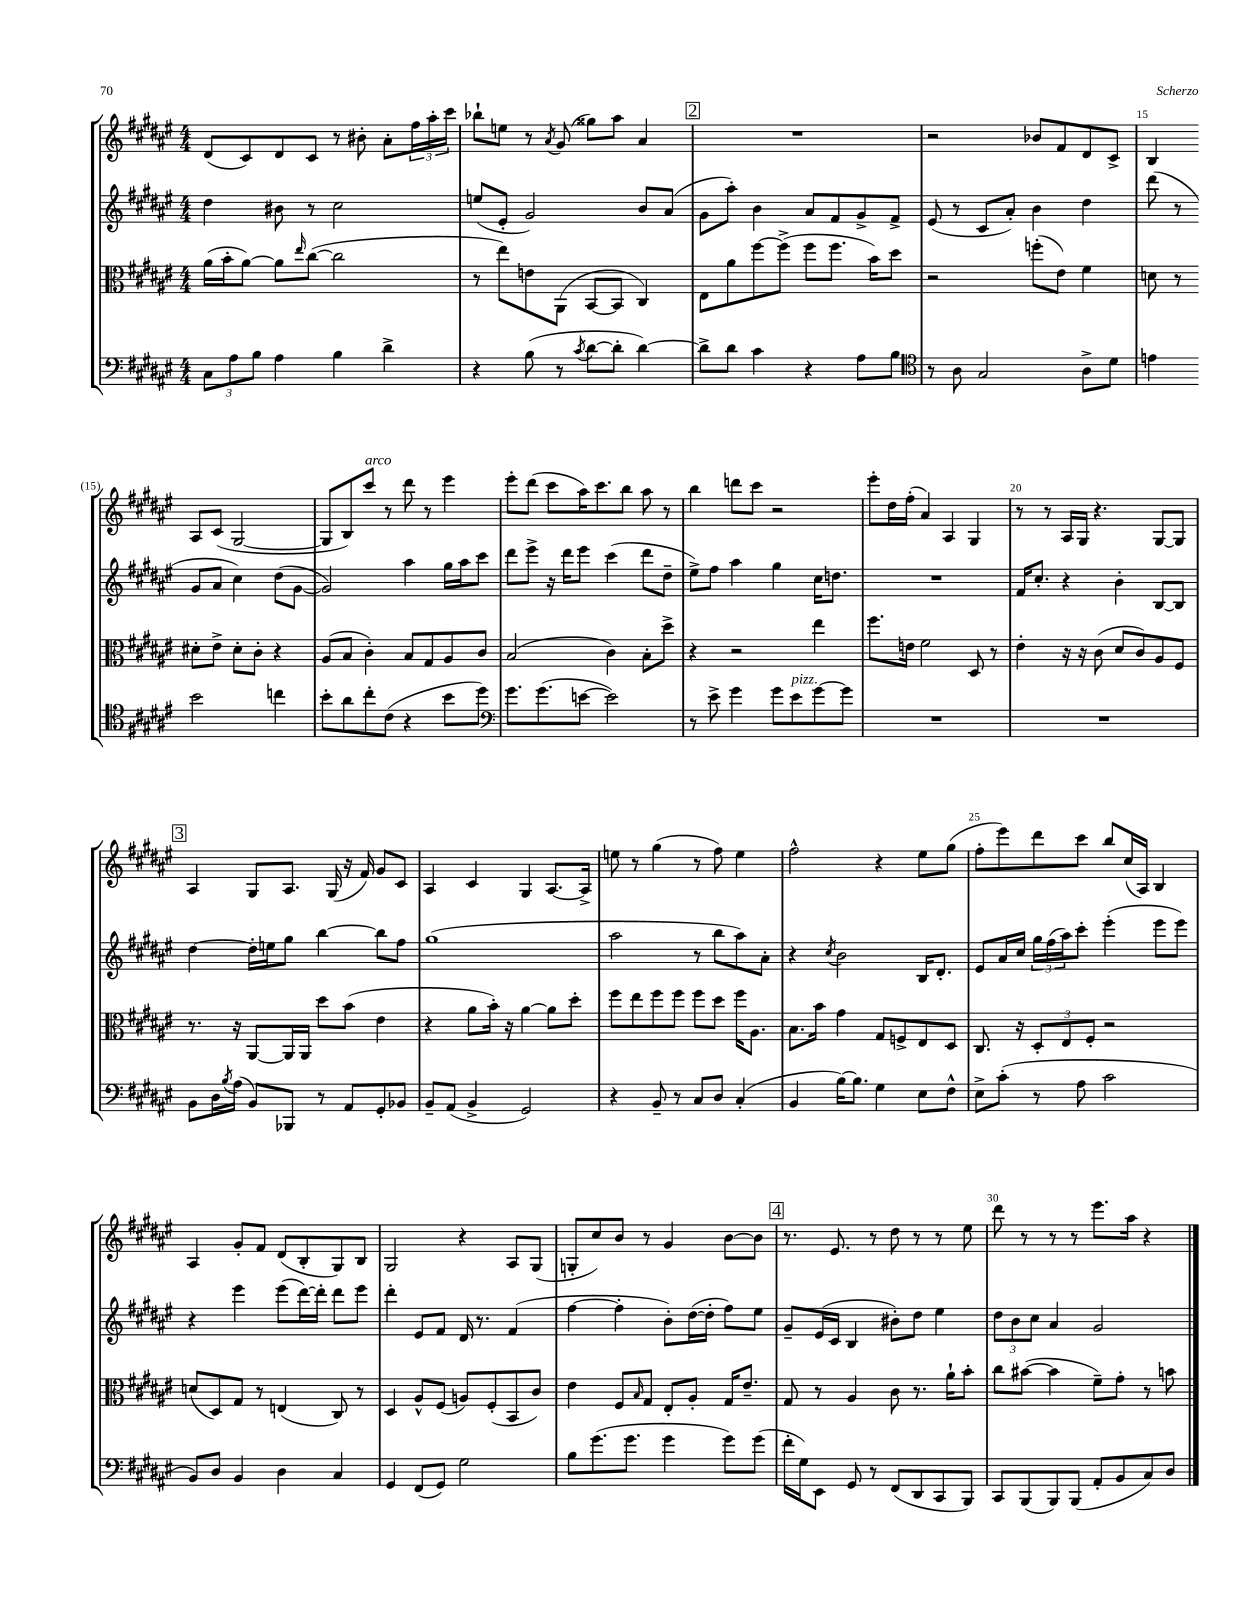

**kern	**kern	**kern	**kern
*part4	*part3	*part2	*part1
*staff4	*staff3	*staff2	*staff1
*clefF4	*clefC3	*clefG2	*clefG2
*k[f#c#g#d#a#e#]	*k[f#c#g#d#a#e#]	*k[f#c#g#d#a#e#]	*k[f#c#g#d#a#e#]
*M4/4	*M4/4	*M4/4	*M4/4
=11	=11	=11	=11
12C#\L	(16a#\LL	4dd#\	(8d#/L
.	16b'\J	.	.
12A#\	.	.	.
.	[8a#\J)	.	8c#/)
12B\J	.	.	.
4A#\	8a#\L]	8b#X\	8d#/
.	16qqee#/	.	.
.	([8cc#\J	8r	8c#/J
4B\	2cc#\]	2cc#\	8r
.	.	.	8b#X'\
4d#^\	.	.	8a#'\L
.	.	.	24ff#\L
.	.	.	24aa#'\
.	.	.	24ccc#\JJ
=12	=12	=12	=12
4r	8r	(8een/L	8bb-X`\L
.	8ee#\L)	8e#'/J	8een\J
(8B\	8en\	2g#/)	8r
.	.	.	8qa#/
8r	(8AA#\J	.	(8g#/
8qc#/	.	.	.
[8d#\L	[8BB/L	.	8gg##X\L)
8d#'\J]	8BB/J]	.	8aa#\J
[4d#\)	4C#/)	8b/L	4a#/
.	.	(8a#/J	.
!!LO:REH:place=s1:t=2
=13	=13	=13	=13
8d#^\L]	8E#\L	8g#\L	1r
8d#\J	8a#\	8aa#'\J)	.
4c#\	[8ff#\	4b\	.
.	(8ff#^\J]	.	.
4r	8ff#\L	8a#/L	.
.	8.ff#\J	8f#/	.
8A#\L	.	8g#^/	.
.	16b\KL)	.	.
8B\J	8dd#\J	8f#^/J	.
=14	=14	=14	=14
*clefC4	*	*	*
8r	2r	(8e#/	2r
8A#\	.	8r	.
2G#/	.	8c#/L	.
.	.	8a#'/J)	.
.	(8ffn'\L	4b\	8b-X/L
.	8e#\J)	.	8f#/
8A#^\L	4f#\	4dd#\	8d#/
8d#\J	.	.	8c#^/J
=15	=15	=15	=15
4en\	8dn\	(8ddd#\	4B/
.	8r	8r	.
2b\	8d#X'\L	8g#/L	8A#/L
.	8e#^\J	8a#/J	(8c#/J
.	8d#'\L	4cc#\)	[2G#/
.	8c#'\J	.	.
4ccn\	4r	(8dd#\L	.
.	.	[8g#\J	.
!!LO:LB:g=z
=16	=16	=16	=16
8b'\L	(8A#/L	2g#/])	8G#/L]
8a#\	8B/J	.	8B/)
!	!	!	!LO:TX:a:i:t=arco
8cc#'\	4c#'\)	.	8ccc#/J
(8c#\J	.	.	8r
4r	8B/L	4aa#\	8ddd#\
.	8G#/	.	8r
8b\L	8A#/	16gg#\LL	4eee#\
.	.	16aa#\J	.
8dd#\J)	8c#/J	8ccc#\J	.
=17	=17	=17	=17
*clefF4	*	*	*
8.g#\L	(2B/	8ddd#\L	8eee#'\L
.	.	8eee#^\J	(8ddd#\J
(8.g#\	.	.	.
.	.	16r	8ccc#\L
.	.	16ddd#\KL	.
[8en\J	.	8eee#\J	16aa#\K)
.	.	.	8.ccc#\
2e\])	4c#\)	(4ccc#\	.
.	.	.	8bb\J
.	8B'\L	8ddd#\L	8aa#\
.	8dd#^\J	8dd#~\J	8r
=18	=18	=18	=18
8r	4r	8ee#^\L)	4bb\
8e#^\	.	8ff#\J	.
4g#\	2r	4aa#\	8dddn\L
.	.	.	8ccc#\J
8g#\L	.	4gg#\	2r
!LO:TX:a:i:t=pizz.	!	!	!
8e#\	.	.	.
[8g#\	4ee#\	16cc#\KL	.
.	.	8.ddn\J	.
8g#\J]	.	.	.
=19	=19	=19	=19
1r	8.ff#\L	1r	8eee#'\L
.	.	.	16dd#\L
.	16en\Jk	.	(16ff#'\JJ
.	2f#\	.	4a#/)
.	.	.	4A#/
.	8D#/	.	4G#/
.	8r	.	.
=20	=20	=20	=20
1r	4e#'\	16f#/KL	8r
.	.	8.cc#'/J	.
.	.	.	8r
.	16r	4r	16A#/LL
.	16r	.	16G#/JJ
.	(8c#\	.	4.r
.	8d#/L	4b'\	.
.	8c#/)	.	.
.	8A#/	[8B/L	[8G#/L
.	8F#/J	8B/J]	8G#/J]
!!LO:LB:g=z
!!LO:REH:place=s1:t=3
=21	=21	=21	=21
8BB\L	8.r	[4dd#\	4A#/
16D#\L	.	.	.
8qB/	.	.	.
(16A#\JJ	16r	.	.
8BB/L)	[8AA#/L	16dd#'\LL]	8G#/L
.	.	16een\J	.
8BBB-X/J	16AA#/L]	8gg#\J	8.A#/J
.	16AA#/JJ	.	.
8r	8dd#\L	[4bb\	.
.	.	.	(16G#/
8AA#/L	(8b\J	.	16r
.	.	.	16f#/)
8GG#'/	4e#\	8bb\L]	8g#/L
8BB-X/J	.	8ff#\J	8c#/J
=22	=22	=22	=22
8BB~/L	4r	(1gg#	4A#/
(8AA#/J	.	.	.
4BB^/	8a#\L	.	4c#/
.	16b'\Jk)	.	.
.	16r	.	.
2GG#/)	[4a#\	.	4G#/
.	8a#\L]	.	[8.A#/L
.	8dd#'\J	.	.
.	.	.	16A#^/Jk]
=23	=23	=23	=23
4r	8ff#\L	2aa#\	8een\
.	8ee#\	.	8r
8BB~/	8ff#\	.	(4gg#\
8r	8ff#\J	.	.
8C#/L	8ff#\L	8r	8r
8D#/J	8dd#\J	8bb\L	8ff#\)
(4C#'/	16ff#\KL	8aa#\)	4ee\
.	8.A#\J	.	.
.	.	8a#'\J	.
=24	=24	=24	=24
4BB/	8.B\L	4r	2ff#^^\
.	16b\Jk	.	.
.	.	8qcc#/	.
[16B\KL)	4g#\	2b\	.
8.B\J]	.	.	.
4G#\	8G#/L	.	4r
.	8Fn^/	.	.
8E#\L	8E#/	16B/KL	8ee#\L
.	.	8.d#'/J	.
8F#^^\J	8D#/J	.	(8gg#\J
=25	=25	=25	=25
8E#^\L	8.C#/	8e#/L	8ff#'\L
(8c#'\J	.	16a#/L	8eee#\)
.	16r	16cc#/JJ	.
8r	12D#'/L	24gg#\LL	8ddd#\
.	.	(24ff#\	.
.	12E#/	24aa#\J)	.
8A#\	.	8ccc#'\J	8ccc#\J
.	12F#'/J	.	.
2c#\	2r	(4eee#'\	8bb/L
.	.	.	(16cc#/L
.	.	.	16A#/JJ)
.	.	8eee#\L	4B/
.	.	8eee#\J)	.
!!LO:LB:g=z
=26	=26	=26	=26
8BB/L)	(8dn/L	4r	4A#/
8D#/J	8D#/)	.	.
4BB/	8G#/J	4eee#\	8g#'/L
.	8r	.	8f#/J
4D#\	(4En/	(8eee#\L	(8d#/L
.	.	[16ddd#\L)	8B'/
.	.	16ddd#'\JJ]	.
4C#/	8C#/)	8ddd#\L	8G#/)
.	8r	8eee#\J	8B/J
=27	=27	=27	=27
4GG#/	4D#/	4ddd#'\	2G#/
(8FF#/L	8A#^^/L	8e#/L	.
8GG#/J)	(8F#/J	8f#/J	.
2G#\	8An/L)	16d#/	4r
.	.	8.r	.
.	(8F#'/	.	.
.	8BB/	(4f#/	8A#/L
.	8c#/J)	.	(8G#/J
=28	=28	=28	=28
8B\L	4e#\	[4ff#\	8Gn'/L
(8.g#\	.	.	8cc#/)
.	8F#/L	4ff#'\]	8b/J
8.g#\J	.	.	.
.	16qqB/	.	.
.	8G#/J	.	8r
4g#\	8E#'/L	8b'\L)	4g#/
.	8A#'/J	([16dd#\L	.
.	.	16dd#'\JJ]	.
8g#\L)	16G#/KL	8ff#\L)	[8b\L
.	8.e#~/J	.	.
(8g#\J	.	8ee#\J	8b\J]
!!LO:REH:place=s1:t=4
=29	=29	=29	=29
16f#'\LL	8G#/	8g#~/L	8.r
16G#\J)	.	.	.
8EE#\J	8r	(16e#/L	.
.	.	16c#/JJ	8.e#/
8GG#/	4A#/	4B/	.
8r	.	.	8r
(8FF#/L	8c#\	8b#X'\L)	8dd#\
8DD#/	8.r	8dd#\J	8r
8CC#/	.	4ee#\	8r
.	16a#`\KL	.	.
8BBB/J)	8b'\J	.	8ee#\
=30	=30	=30	=30
8CC#/L	8cc#\L	12dd#\L	8ddd#\
.	.	12b\	.
(8BBB/	([8b#X\J	.	8r
.	.	12cc#\J	.
8BBB/)	4b#\]	4a#/	8r
(8BBB/J	.	.	8r
8AA#'/L	8f#~\L)	2g#/	8.eee#\L
8BB/	8g#'\J	.	.
.	.	.	16aa#\Jk
8C#/)	8r	.	4r
8D#/J	8bn\	.	.
==	==	==	==
*-	*-	*-	*-
